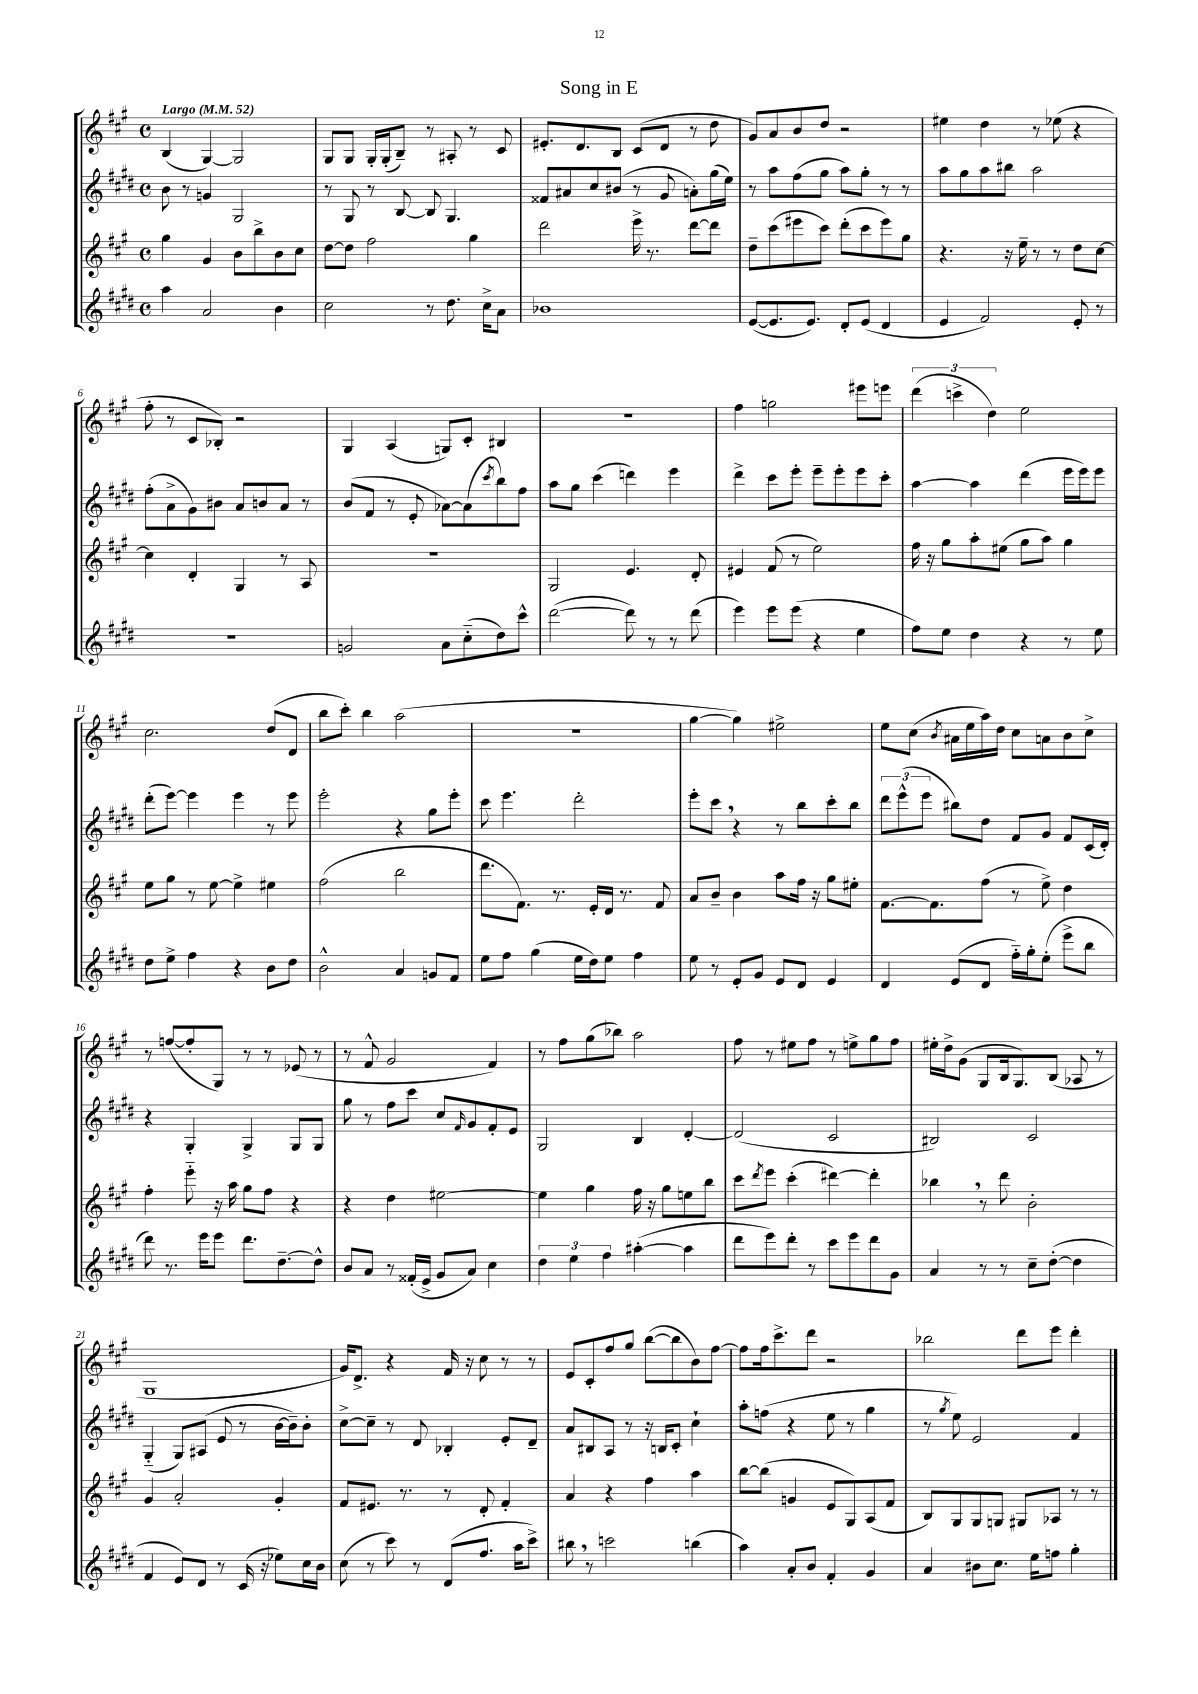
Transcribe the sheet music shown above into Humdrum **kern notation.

**kern	**kern	**kern	**kern
*part4	*part3	*part2	*part1
*staff4	*staff3	*staff2	*staff1
*clefG2	*clefG2	*clefG2	*clefG2
*k[f#c#g#d#]	*k[f#c#g#]	*k[f#c#g#d#]	*k[f#c#g#]
*M4/4	*M4/4	*M4/4	*M4/4
*met(c)	*met(c)	*met(c)	*met(c)
*MM52	*MM52	*MM52	*MM52
=1	=1	=1	=1
!	!	!	!LO:TX:a:B:t=Largo
4aa\	4gg#\	8b\	(4B/
.	.	8r	.
2a/	4g#/	4gn/	[4G#/)
.	8b\L	2G#/	2G#/]
.	8bb^\	.	.
4b\	8b\	.	.
.	8cc#\J	.	.
=2	=2	=2	=2
2cc#\	[8dd\L	8r	8G#/L
.	8dd\J]	8G#/	8G#/J
.	2ff#\	8r	16G#'/LL
.	.	.	(16G#'/J
.	.	[8B/	8B~/J)
8r	.	8B/]	8r
8.dd#\	.	4.G#/	8A#X'/
.	4gg#\	.	8r
16cc#^\KL	.	.	.
8a\J	.	.	8c#/
=3	=3	=3	=3
1b-X	2ddd\	8f##X/L	8.e#X'/L
.	.	8a#X/	.
.	.	.	8.d/
.	.	8cc#/	.
.	.	(8b#X/J	8B/J
.	16eee^\	8r	(8c#/L
.	8.r	.	.
.	.	8g#/	8d/J
.	[8ddd\L	8an'\L)	8r
.	8ddd\J]	(16gg#\L	8dd\
.	.	16ee\JJ)	.
=4	=4	=4	=4
([8e/L	8dd~\L	8r	8g#/L)
8.e/]	(8ccc#\	8aa\L	8a/
.	8eee#X\	(8ff#\	8b/
8.e/J)	.	.	.
.	8ccc#\J)	8gg#\J	8dd/J
8d#'/L	(8ddd'\L	8aa\L)	2r
(8e/J	8ccc#\	8gg#'\J	.
4d#/	8eee#\)	8r	.
.	8gg#\J	8r	.
=5	=5	=5	=5
4e/	4.r	8aa\L	4ee#X\
.	.	8gg#\	.
2f#/)	.	8aa\	4dd\
.	16r	8bb#X\J	.
.	16ee~\	.	.
.	8r	2aa\	8r
.	8r	.	(8ee-X\
8e'/	8dd\L	.	4r
8r	[8cc#\J	.	.
!!LO:LB:g=z
=6	=6	=6	=6
1r	4cc#\]	(8ff#'\L	8ff#'\
.	.	8a^\	8r
.	4d'/	8g#\)	8c#/L
.	.	8b#X\J	8B-X'/J)
.	4G#/	8a/L	2r
.	.	8bn/	.
.	8r	8a/J	.
.	8A/	8r	.
=7	=7	=7	=7
2gn/	1r	(8b/L	4G#/
.	.	8f#/J	.
.	.	8r	(4A/
.	.	8e'/	.
8a\L	.	[8a-X\L)	8Gn/L)
(8cc#\	.	(8a-\]	8c#'/J
.	.	8qccc#/	.
8dd#\)	.	8bb\)	4B#X/
8ccc#^^\J	.	8ff#\J	.
=8	=8	=8	=8
([2ddd#\	2G#/	8aa\L	1r
.	.	8gg#\J	.
.	.	(4ccc#\	.
8ddd#\])	4.e/	4dddn\)	.
8r	.	.	.
8r	.	4eee\	.
(8ddd#\	8d'/	.	.
=9	=9	=9	=9
4eee\)	4e#X/	4ddd#^\	4ff#\
8eee\L	(8f#/	8ccc#\L	2ggn\
(8eee\J	8r	8eee'\J	.
4r	2ee\)	8eee~\L	.
.	.	8eee'\	.
4ee\	.	8eee\	8eee#X\L
.	.	8ccc#'\J	8eeen\J
=10	=10	=10	=10
8ff#\L)	16ff#\	[4aa\	(6ddd\
.	16r	.	.
8ee\J	8gg#\L	.	.
.	.	.	6cccn^\
4dd#\	8aa'\	4aa\]	.
.	.	.	6dd\)
.	(8ee#X\J	.	.
4r	8gg#\L	(4ddd#\	2ee\
.	8aa\J)	.	.
8r	4gg#\	16eee\LL	.
.	.	16eee\J)	.
8ee\	.	8eee\J	.
!!LO:LB:g=z
=11	=11	=11	=11
8dd#\L	8ee\L	(8ddd#'\L	2.cc#\
8ee^\J	8gg#\J	[8eee\J)	.
4ff#\	8r	4eee\]	.
.	[8ee\	.	.
4r	4ee^\]	4eee\	.
8b\L	4ee#X\	8r	(8dd/L
8dd#\J	.	8eee\	8d/J
=12	=12	=12	=12
2b^^\	(2ff#\	2eee'\	8bb\L
.	.	.	8ccc#'\J)
.	.	.	4bb\
4a/	2bb\	4r	(2aa\
8gn/L	.	8gg#\L	.
8f#/J	.	8eee'\J	.
=13	=13	=13	=13
8ee\L	8.ddd\L	8ccc#\	1r
8ff#\J	.	4.eee\	.
.	8.f#\J)	.	.
(4gg#\	.	.	.
.	8.r	.	.
16ee\LL	.	2ddd#'\	.
16dd#\J)	16e'/LL	.	.
8ee\J	16d/JJ	.	.
.	8.r	.	.
4ff#\	.	.	.
.	8f#/	.	.
=14	=14	=14	=14
8ee\	8a/L	8eee'\L	[4gg#\
8r	8b~/J	8ccc#,\J	.
8e'/L	4b\	4r	4gg#\])
8g#/J	.	.	.
8e/L	8aa\L	8r	2ee#X^\
8d#/J	16ff#\Jk	8bb\L	.
.	16r	.	.
4e/	8gg#\L	8ccc#'\	.
.	8ee#X'\J	8bb\J	.
=15	=15	=15	=15
4d#/	[8.f#\L	12ddd#\L	8ee\L
.	.	(12eee^^\	.
.	.	.	(8cc#\J
.	.	12eee\J	.
.	8.f#\]	.	.
.	.	.	8qb/
(8e/L	.	8bb#X\L)	16a#X\LL
.	.	.	16ee\
8d#/J	(8ff#\J	8dd#\J	16aa\)
.	.	.	16dd\JJ
16ff#\LL)	8r	8f#/L	8cc#\L
16gg#'\J	.	.	.
(8ee'\J	8ee^\)	8g#/J	8an\
8eee^\L	4dd\	8f#/L	8b\
8bb\J	.	(16c#/L	8cc#^\J
.	.	16d#'/JJ)	.
!!LO:LB:g=z
=16	=16	=16	=16
8ddd#\)	4ff#'\	4r	8r
8.r	.	.	([8ffn/L
.	8eee\	4G#'/	8ff'/]
16eee\KL	.	.	.
8eee\J	16r	.	8G#/J)
.	16aa\	.	.
8.ddd#\L	8gg#\L	4G#^/	8r
.	8ff#\J	.	8r
[8.dd#~\	.	.	.
.	4r	8G#/L	(8e-X/
8dd#^^\J]	.	8G#/J	8r
=17	=17	=17	=17
8b/L	4r	8gg#\	8r
8a/J	.	8r	8f#^^/
8r	4dd\	8ff#\L	2g#/
(16f##X'/LL	.	8ccc#\J	.
16e^/JJ	.	.	.
8g#/L	[2ee#X\	8cc#/L	.
.	.	16qqf#/	.
8a/J)	.	8g#/	.
4cc#\	.	8f#'/	4f#/)
.	.	8e/J	.
=18	=18	=18	=18
6dd#\	4ee#\]	2G#/	8r
.	.	.	8ff#\L
6ee\	.	.	.
.	4gg#\	.	(8gg#\
6ff#\	.	.	.
.	.	.	8bb-X\J)
([4aa#X'\	16ff#\	4B/	2aa\
.	16r	.	.
.	8gg#\L	.	.
4aa#\]	8een\	[4d#'/	.
.	8bb\J	.	.
=19	=19	=19	=19
8ddd#\L	8ccc#\L	(2d#/]	8ff#\
.	8qddd/	.	.
8eee\)	8eee\J	.	8r
8ddd#'\J	(4ccc#'\	.	8ee#X\L
8r	.	.	8ff#\J
8ccc#\L	[4ddd#X\)	2c#/	8r
8eee\	.	.	8een^\L
8ddd#\	4ddd#'\]	.	8gg#\
8g#\J	.	.	8ff#\J
=20	=20	=20	=20
4a/	4bb-X,\	2B#X/)	16ee#X'\LL
.	.	.	16dd^\J
.	.	.	(8g#\J
8r	8r	.	8G#/L
8r	8ddd\	.	16B/k
.	.	.	8.G#/)
8cc#~\L	2b'\	2c#/	.
([8dd#'\J	.	.	(8B/J
4dd#\]	.	.	8A-X/
.	.	.	8r
!!LO:LB:g=z
=21	=21	=21	=21
4f#/	4g#/	(4G#/	1G#
8e/L)	2a'/	8G#/L)	.
8d#/J	.	(8A#X/J	.
8r	.	8e/	.
(16c#/	.	8r	.
16r	.	.	.
8ee-X\L)	4g#'/	[16b\LL	.
.	.	16b~\J])	.
16cc#\L	.	8b'\J	.
16b\JJ	.	.	.
=22	=22	=22	=22
(8cc#\	8f#/L	[8cc#^\L	16g#/KL)
.	.	.	8.d^/J
8r	8.e#X/J	8cc#~\J]	.
8ccc#\)	.	8r	4r
.	8.r	.	.
8r	.	8d#/	.
(8d#/L	8r	4B-X'/	16f#/
.	.	.	16r
8.ff#/J	8d'/	.	8cc#\
.	4f#'/	8e'/L	8r
16aa\KL	.	.	.
8ccc#^\J)	.	8d#~/J	8r
=23	=23	=23	=23
8bb#X,\	4a/	8a/L	8e/L
8r	.	8B#X/	8c#'/
2cccn\	4r	8A/J	8ff#/
.	.	8r	8gg#/J
.	4ff#\	16r	([8bb\L
.	.	16Bn/KL	.
.	.	8c#'/J	8bb\]
(4bbn\	4aa\	4cc#`\	8b\)
.	.	.	[8ff#\J
=24	=24	=24	=24
4aa\)	[8bb\L	8aa'\L	8ff#\L]
.	(8bb\J]	(8ffn\J	16ff#\k
.	.	.	8.ccc#^\
8a'/L	4gn/	4r	.
8b/J	.	.	8ddd\J
4f#'/	8e/L	8ee\	2r
.	8G#/)	8r	.
4g#/	(8A/	4gg#\	.
.	8f#/J	.	.
=25	=25	=25	=25
4a/	8B/L)	8r	2bb-X\
.	.	8qgg#/	.
.	8G#/	8ee\)	.
8b#X\L	8G#/	2e/	.
8.cc#\J	8Gn/J	.	.
.	8G#X/L	.	8ddd\L
16ee\KL	.	.	.
8ffn\J	8A-X/J	.	8eee\J
4gg#'\	8r	4f#/	4ddd'\
.	8r	.	.
==	==	==	==
*-	*-	*-	*-
